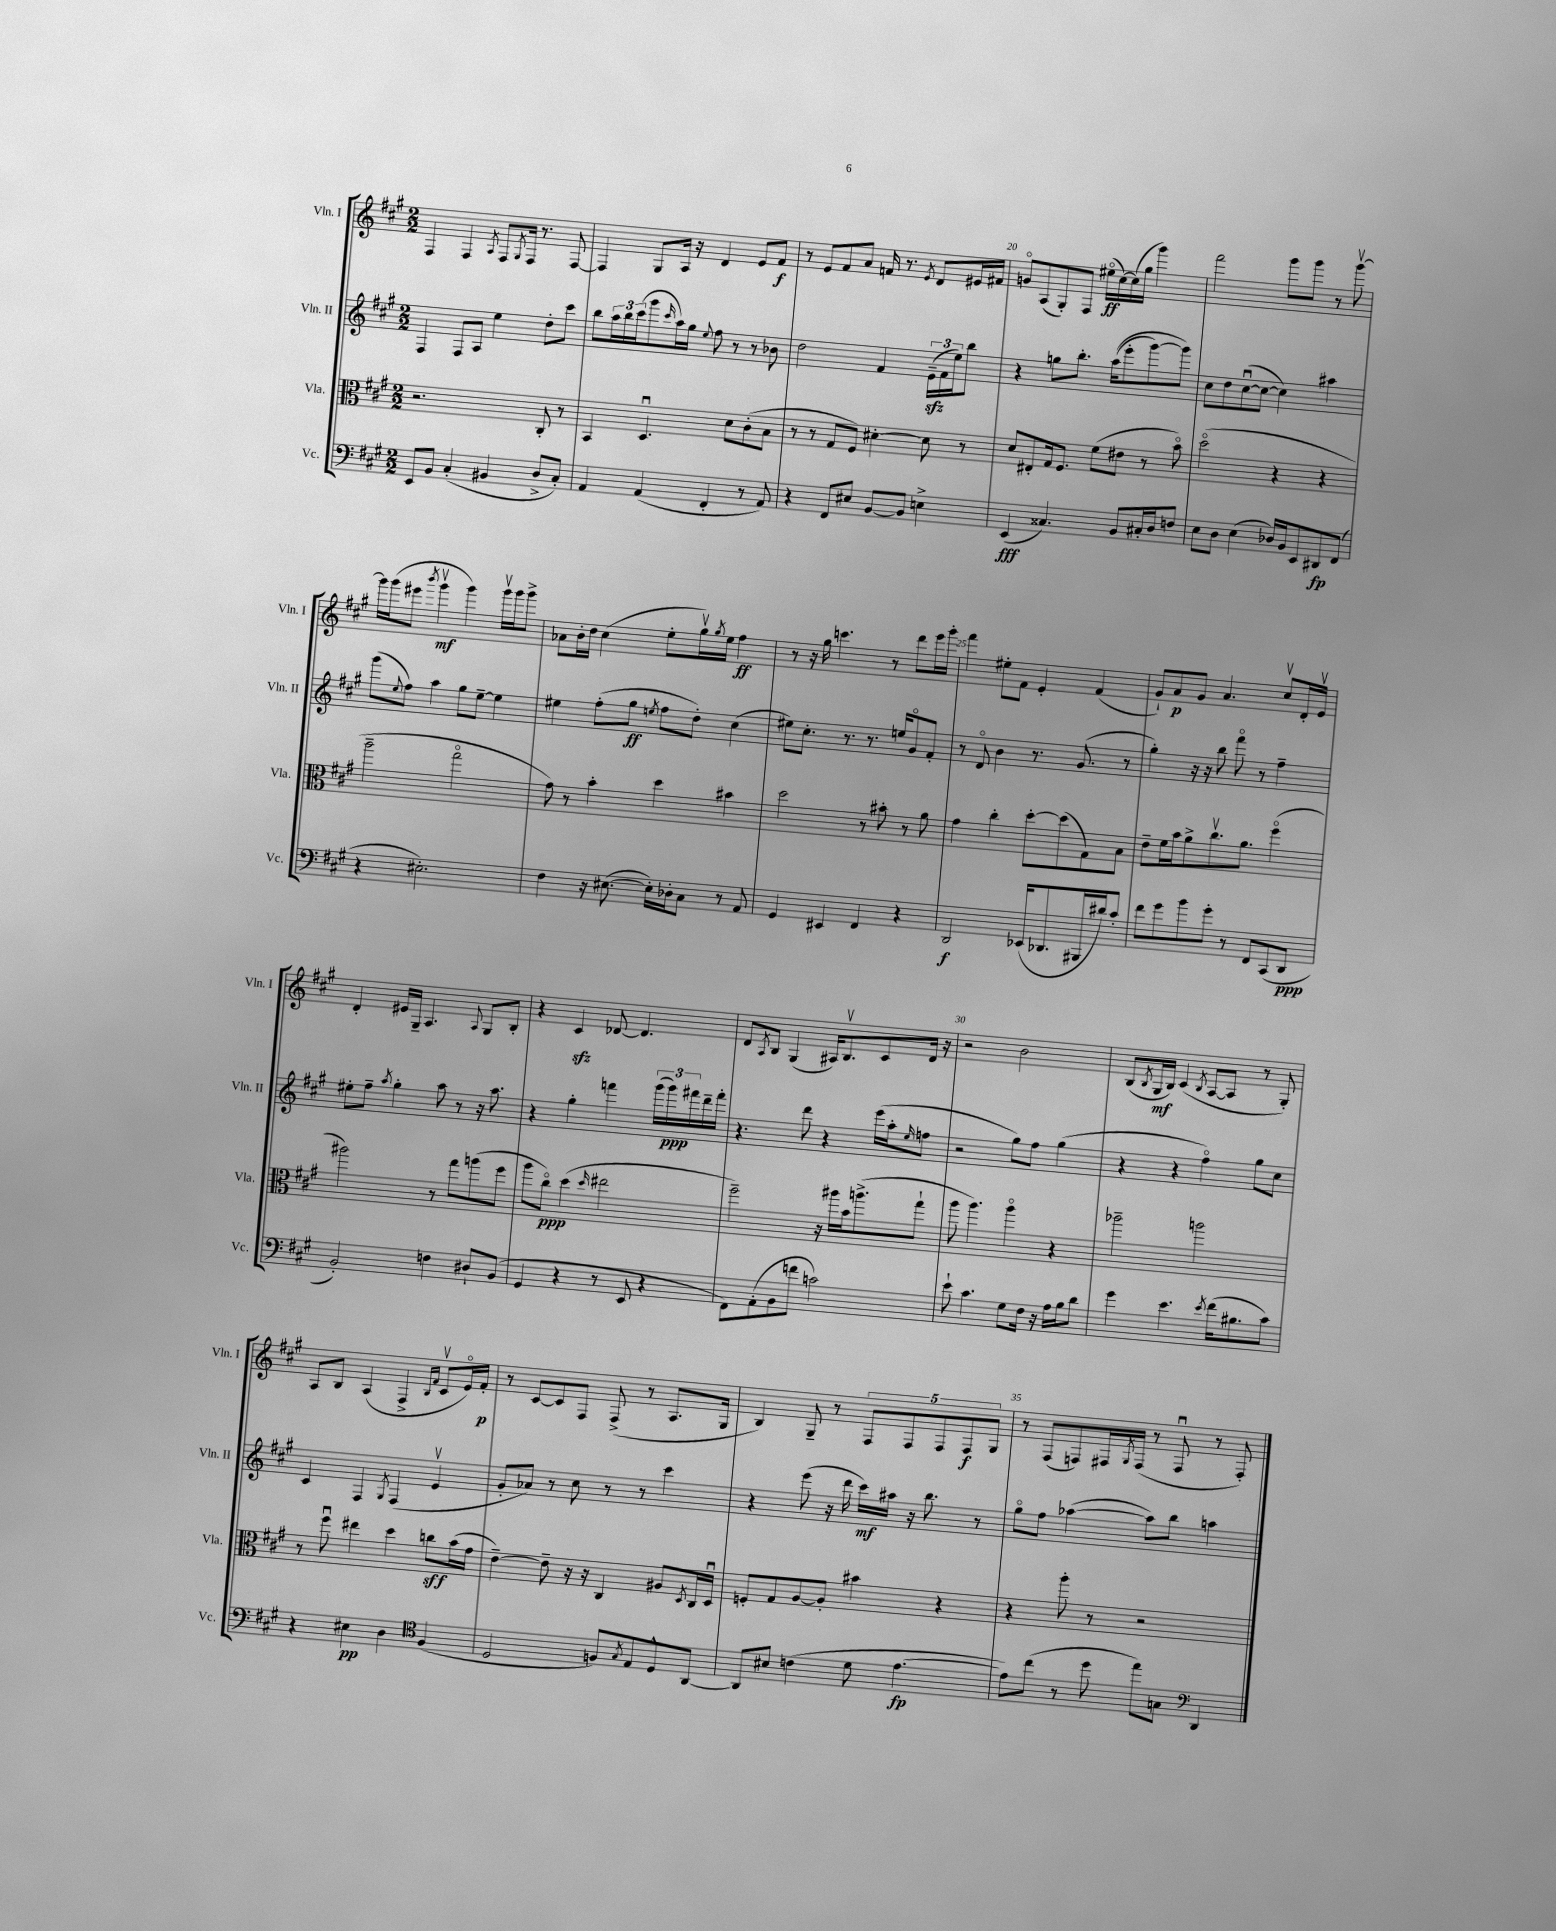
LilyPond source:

<<
\new StaffGroup <<
\new Staff = "s0" \with { instrumentName = "Vln. I" shortInstrumentName = "Vln. I" } {
    \clef treble \key a \major \numericTimeSignature \time 2/2
    fis4 fis4 \acciaccatura { a8 } fis8 \acciaccatura { gis8 } fis16 r8. fis8~ |
    fis4 gis8 a16 r16 d'4 e'8 fis'8\f |
    r8 e'8 fis'8 a'8 f'16 r8. \acciaccatura { e'8 } d'8 eis'16 fis'16 |
    g'8\flageolet a8( gis8-.) fis8 eis''16\flageolet\ff( cis''16~) cis''16( gis''16 gis'''4) |
    fis'''2 gis'''8 gis'''8 r8 gis'''8~\upbow |
    gis'''16 gis'''16( eis'''8 \acciaccatura { b'''8 } gis'''4\upbow\mf gis'''4) gis'''16\upbow gis'''16 gis'''8-> |
    aes'8 b'16-. d''16 cis''4( e''8-. gis''16\upbow) \acciaccatura { gis''8 } e''16 fis''4\ff |
    r8 r16 gis''16 c'''4. r8 d'''8 e'''16 gis'''16-. |
    fis'''4 eis''8-. fis'8 e'4-. fis'4( |
    gis'8-!) a'8\p gis'8 a'4. cis''8\upbow d'16-. e'16\upbow |
    d'4-. eis'16 gis16-- a4. \appoggiatura { a8 } gis8 b8-. |
    r4 cis'4\sfz des'8~ des'4. |
    d'8 \acciaccatura { a8 } b8 gis4( ais16) b8.\upbow cis'8 d'16 r16 |
    r2 b'2 |
    b8( \acciaccatura { b8 } gis16\mf b16) cis'4( \acciaccatura { b8 } a8~ a8 r8 gis8-.) |
    a8 b8 a4( fis4-> \grace { b16 fis'16 } cis'8\upbow e'16\flageolet) fis'16-.\p |
    r8 cis'8~ cis'8 fis8 fis8->( r8 a8. gis16 |
    b4) gis8-- r8 \tuplet 5/4 { fis8 fis8 fis8 fis8\f gis8 } |
    r8 fis8( f8) fis16 \acciaccatura { gis8 } fis16( r8 fis8\downbow r8 fis8-.) \bar "|." |
}
\new Staff = "s1" \with { instrumentName = "Vln. II" shortInstrumentName = "Vln. II" } {
    \clef treble \key a \major \numericTimeSignature \time 2/2
    fis4 fis8 a8 e''4 d''8-. cis'''8 |
    b''8 \tuplet 3/2 { a''16 b''16 cis'''16( } gis'''8 \grace { cis'''16 } a''16) gis''16 \appoggiatura { e''8 } fis''8 r8 r8 bes'8 |
    d''2 fis'4 \tuplet 3/2 { e'16--\sfz( fis'16 e''16) } b''8 |
    r4 g''8 b''8.-. a''16(\( e'''8-. gis'''8~) gis'''8\) |
    cis''8 d''8 cis''8~\downbow( cis''8~ cis''4) ais''4 |
    gis'''8( \appoggiatura { e''8 } fis''8) a''4 gis''8 e''8~-- e''4 |
    eis''4 fis''8-.( gis''8\ff \acciaccatura { e''8 } fis''8 d''8-.) cis''4( |
    eis''8) cis''8.-. r8. r8. e''16 gis'8\flageolet fis'8-. |
    r8 d'8\flageolet b'4 r8. gis'8.( r8 |
    gis''4-.) r16 r16 b''8 fis'''8\flageolet r8 fis''4-- |
    eis''8-. fis''8-- \acciaccatura { a''8 } gis''4-. a''8 r8 r16 a''8. |
    r4 gis''4-. f'''4 \tuplet 3/2 { gis'''16( gis'''16\ppp) fis'''16 } d'''16-- fis'''16-. |
    r4. d'''8 r4 e'''16( a''16-. \grace { e''16 } f''8 |
    r2 gis''8) fis''8 gis''4( |
    r4 r4 fis''4\flageolet) gis''8 cis''8 |
    cis'4 fis4 \acciaccatura { gis8 } fis4( e'4\upbow |
    gis'8-. aes'8) r8 cis''8 r8 r8 cis'''4 |
    r4 e'''8( r16 d'''16 cis'''16\mf) ais''16 r16 b''8. r8 |
    gis''8\flageolet fis''8 aes''4~( aes''8) b''8 a''4 \bar "|." |
}
\new Staff = "s2" \with { instrumentName = "Vla." shortInstrumentName = "Vla." } {
    \clef alto \key a \major \numericTimeSignature \time 2/2
    r2. cis8-. r8 |
    b,4 d4.\downbow d'8 cis'8-.( b8 |
    r8 r8 gis8 fis8) dis'4~-. dis'8 r8 |
    d'8 eis8-. gis16 fis8. fis'8( eis'8 r8 b'8\flageolet) |
    d''2\flageolet( r4 r4 |
    a''2-- gis''2\flageolet |
    gis'8) r8 b'4-. d''4 bis'4 |
    d''2 r8 bis'8-. r8 a'8 |
    gis'4 cis''4-. d''8~-. d''8( gis8) b8 |
    e'8-- fis'16 b'16 a'8-> cis''8.\upbow a'8. fis''4\flageolet( |
    ais''2) r8 gis''8 a''8( fis''8 |
    a''8 cis''8\flageolet\ppp) d''4( \grace { d''16 } eis''2 |
    fis''2--) r16 ais''16 b'16 a''8.->( gis''8-! |
    a''8 a''4.) a''4\flageolet r4 |
    aes''2-- a''2 |
    r8 fis''8\downbow eis''4 d''4 c''8\sff b'16( gis'16 |
    e'4~--) e'8-- r16 r16 cis4 ais8 \acciaccatura { d8 } cis16 d16\downbow |
    f8-. gis8 a8~ a8-. bis'4 r4 |
    r4 a''8-. r8 r2 \bar "|." |
}
\new Staff = "s3" \with { instrumentName = "Vc." shortInstrumentName = "Vc." } {
    \clef bass \key a \major \numericTimeSignature \time 2/2
    e,8 b,8 cis4-.( bis,4 d8-> cis8-.) |
    a,4 a,4( fis,4-. r8 a,8) |
    r4 fis,8 eis8 b,8~ b,8 e4-> |
    e,4\fff( cisis4.) b,8 cis16-. d16 f8 |
    e8 d8 e4( des16) b,16 e,8 dis,8\fp fis,8( |
    r4 eis2.-.) |
    fis4 r16 eis8.~( eis16-.) des16-. cis8 r8 a,8 |
    gis,4 eis,4 fis,4 r4 |
    d,2\f ees,16( des,8. bis,,16 dis'16) cis'8-. |
    fis'8 gis'8 b'8 gis'8-. r8 fis,8 cis,8( d,8\ppp |
    b,2-.) f4 dis8-! b,8( |
    gis,4 r4 r8 e,8 r4 |
    fis,8) a,8-.( b,8 f'8 c'2) |
    e'8-! cis'4. gis8 fis16 r16 a16 b16 d'8 |
    gis'4 e'4. \acciaccatura { e'8 } fis'16( bis8. cis'8) |
    r4 eis4\pp d4 \clef tenor fis4( |
    d2 f8) \acciaccatura { gis8 } e8 d8-^ a,8~ |
    a,8 bis8 c'4( d'8 e'4.~\fp |
    e'8) cis''8( r8 d''8 e''8) g8 \clef bass d,4 \bar "|." |
}
>>
>>
\layout { \context { \Score currentBarNumber = #17 \override BarNumber.break-visibility = ##(#f #t #t) barNumberVisibility = #(every-nth-bar-number-visible 5) } }
